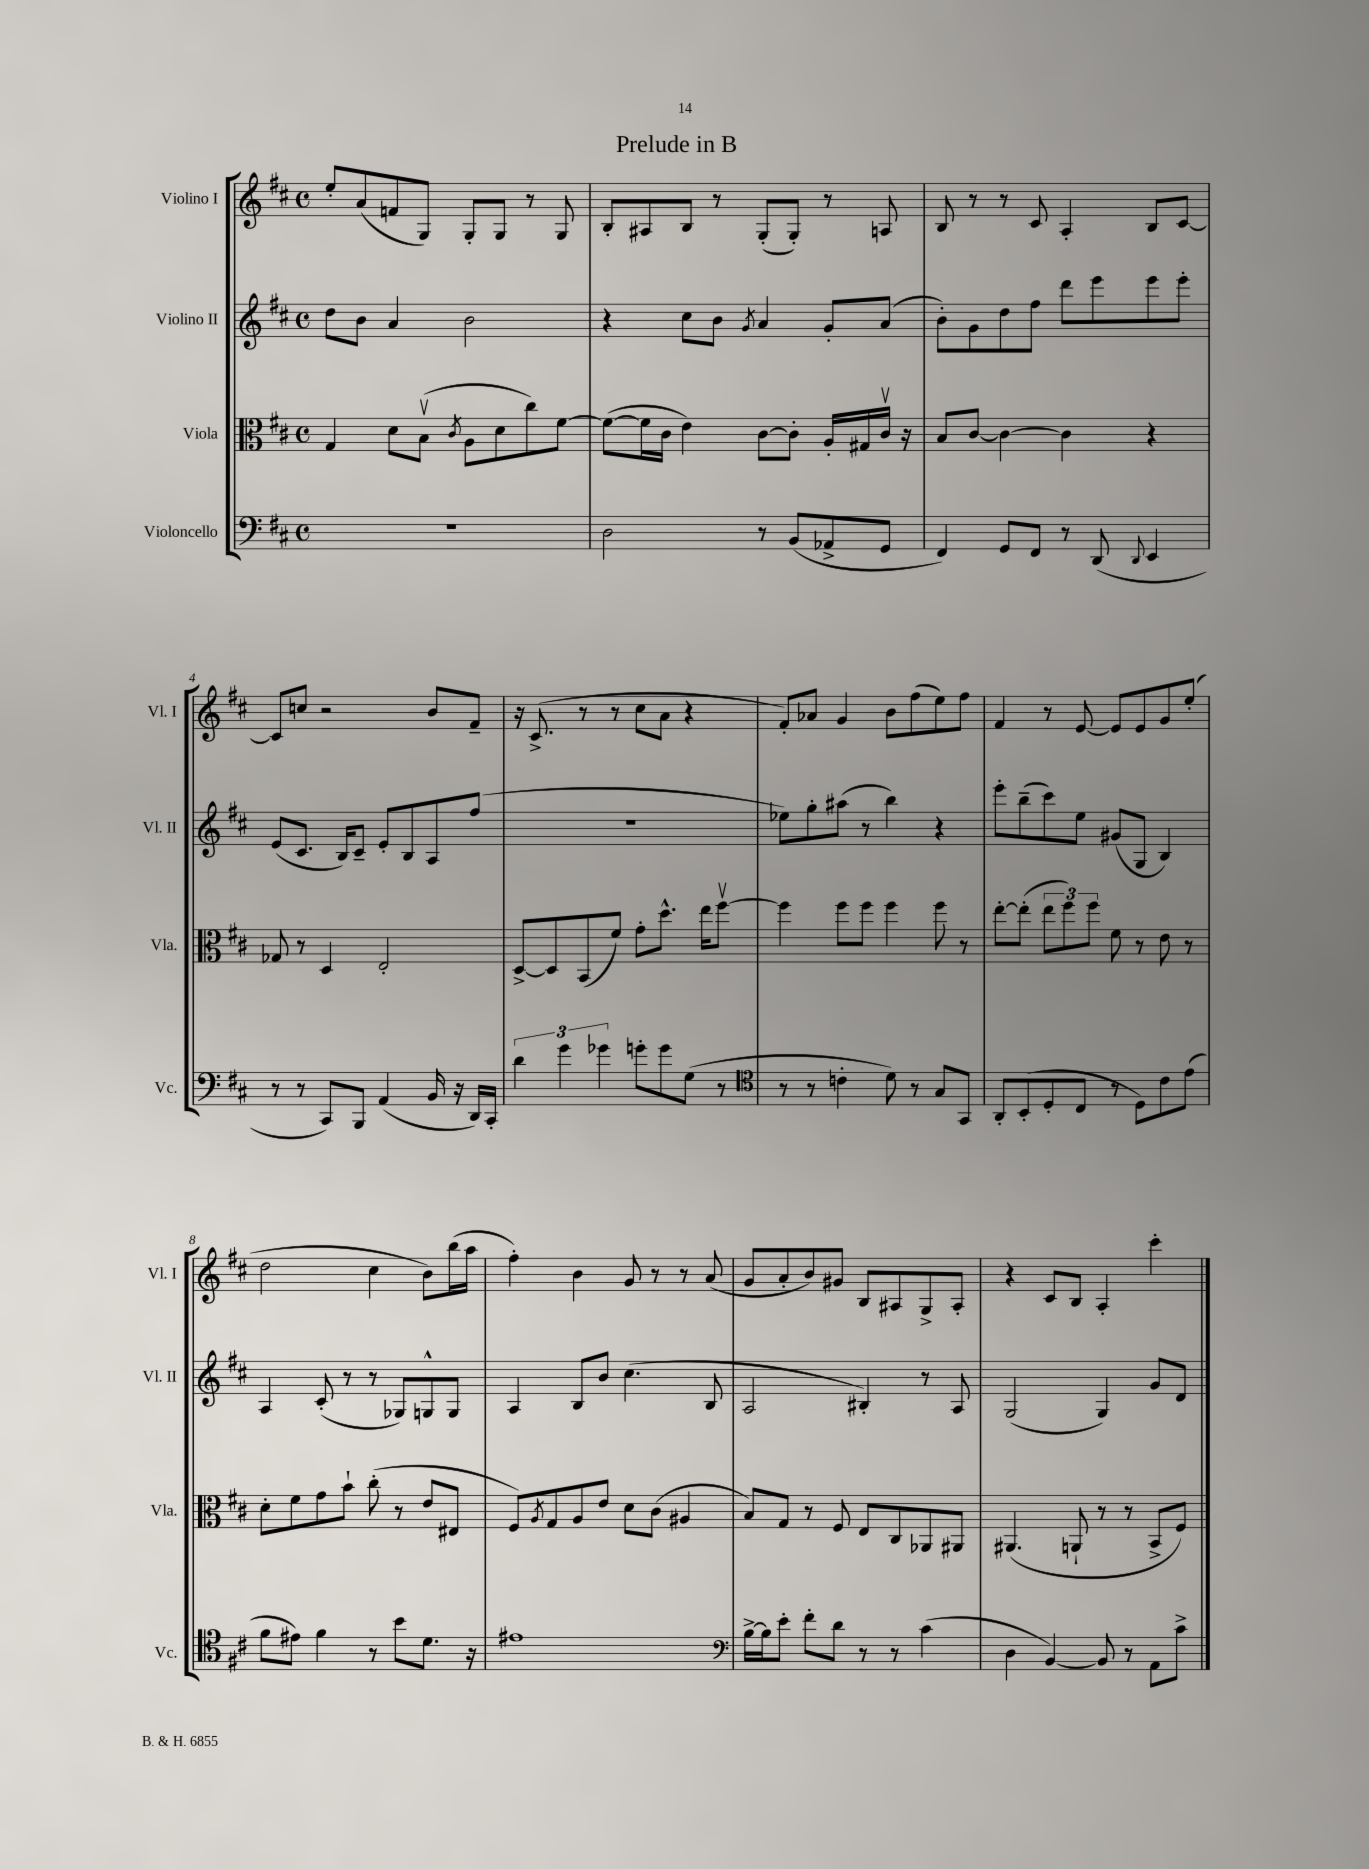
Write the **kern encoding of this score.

**kern	**kern	**kern	**kern
*staff4	*staff3	*staff2	*staff1
*clefF4	*clefC3	*clefG2	*clefG2
*k[f#c#]	*k[f#c#]	*k[f#c#]	*k[f#c#]
*M4/4	*M4/4	*M4/4	*M4/4
*met(c)	*met(c)	*met(c)	*met(c)
1r	4G	8dd	8ee'
.	.	8b	(8a
.	8d	4a	8f
.	(8Bv	.	8G)
.	8qc#	.	.
.	8A	2b	8G'
.	8d	.	8G
.	8cc#)	.	8r
.	[8f#	.	8G
=	=	=	=
2D	(8f#_	4r	8B'
.	16f#]	.	8A#
.	16c#	.	.
.	4e)	8cc#	8B
.	.	8b	8r
.	.	8qg	.
8r	[8c#	4a	(8G'
(8BB	8c#']	.	8G')
8AA-^	16A'	8g'	8r
.	16G#	.	.
8GG	16c#v	(8a	8A
.	16r	.	.
=	=	=	=
4FF#)	8B	8b')	8B
.	[8c#	8g	8r
8GG	4c#_	8dd	8r
8FF#	.	8ff#	8c#
8r	4c#]	8ddd	4A'
(8DD	.	8eee	.
8qqDD	.	.	.
4EE	4r	8eee	8B
.	.	8eee'	[8c#
=	=	=	=
8r	8G-	(8e	8c#]
8r	8r	8.c#	8cc
8CC#)	4D	.	2r
.	.	16B)	.
8BBB	.	8c#~	.
(4AA	2E'	8e'	.
.	.	8B	.
16BB	.	8A	8b
16r	.	.	.
16DD)	.	(8ff#	8f#~
16CC#'	.	.	.
=	=	=	=
6d	[8D^	1r	16r
.	.	.	(8.c#^
.	8D]	.	.
6g	.	.	.
.	(8BB	.	8r
6g-	.	.	.
.	8f#)	.	8r
8g'	8g'	.	8cc#
8g	8.dd^^	.	8a
(8G	.	.	4r
.	16ee	.	.
8r	[8ff#v	.	.
=	=	=	=
*clefC4	*	*	*
8r	4ff#]	8ee-)	8f#')
8r	.	8gg'	8a-
4c'	8ff#	(8aa#	4g
.	8ff#	8r	.
8d)	4ff#	4bb)	8b
8r	.	.	(8ff#
8G	8ff#	4r	8ee)
8GG	8r	.	8ff#
=	=	=	=
8AA'	[8ee'	8eee'	4f#
(8BB'	(8ee']	(8bb~	.
8D'	12ee	8ccc#)	8r
.	12ff#)	.	.
8C#	.	8ee	[8e
.	12ff#	.	.
8r	8f#	(8g#	8e]
8D)	8r	8G	8e
8c#	8e	4B)	8g
(8e	8r	.	(8ee'
=	=	=	=
8f#	8d'	4A	2dd
8e#)	8f#	.	.
4f#	8g	(8c#'	.
.	8b`	8r	.
8r	(8cc#'	8r	4cc#
8b	8r	8G-)	.
8.d	8e	8G^^	8b)
.	8E#	8G	(16bb
16r	.	.	16aa
=	=	=	=
1e#	8F#)	4A	4ff#')
.	8qA	.	.
.	8G	.	.
.	8A	8B	4b
.	8e	8b	.
.	8d	(4.cc#	8g
.	(8c#	.	8r
.	4A#	.	8r
.	.	8B	(8a
=	=	=	=
*clefF4	*	*	*
[16B^	8B)	2A	8g
16B]	.	.	.
8e'	8G	.	8a'
8f#'	8r	.	8b)
8d	8F#	.	8g#
8r	8E	4B#')	8B
8r	8C#	.	8A#
(4c#	8AA-	8r	8G^
.	8AA#	8A	8A#'
=	=	=	=
4D	(4.AA#	(2G	4r
[4BB)	.	.	8c#
.	8AA`	.	8B
8BB]	8r	4G)	4A'
8r	8r	.	.
8AA	8BB^	8g	4ccc#'
8c#^	8F#)	8d	.
==	==	==	==
*-	*-	*-	*-
